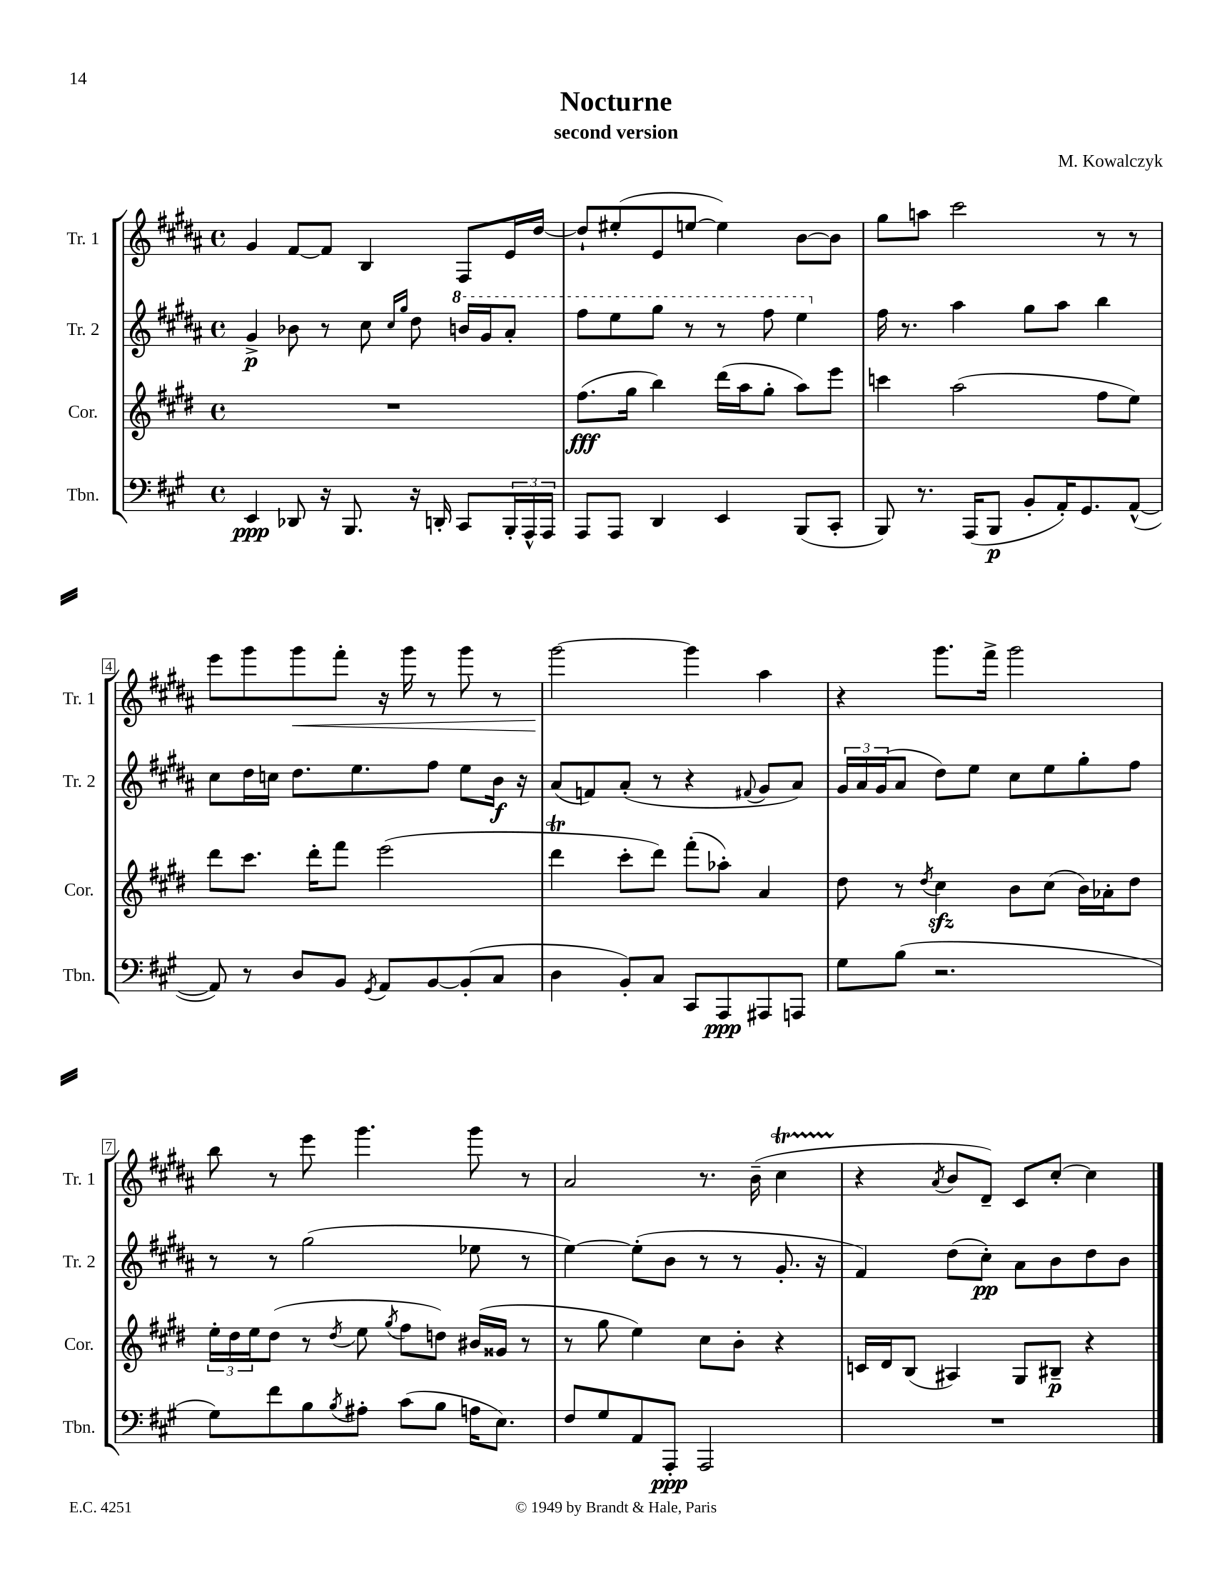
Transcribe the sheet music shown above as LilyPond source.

\header { title = "Nocturne" composer = "M. Kowalczyk" subtitle = "second version" }
<<
\new StaffGroup <<
\new Staff = "s0" \with { instrumentName = "Tr. 1" shortInstrumentName = "Tr. 1" } {
    \clef treble \key b \major \defaultTimeSignature \time 4/4
    gis'4 fis'8~ fis'8 b4 fis8 e'16 dis''16~ |
    dis''8-! eis''8-.( e'8 e''8~ e''4) b'8~ b'8 |
    gis''8 a''8 cis'''2 r8 r8 |
    e'''8 gis'''8 gis'''8\< fis'''8-. r16 gis'''16 r8 gis'''8 r8 |
    gis'''2~\! gis'''4 ais''4 |
    r4 gis'''8. fis'''16-> gis'''2 |
    b''8 r8 e'''8 gis'''4. gis'''8 r8 |
    ais'2 r8. b'16--( cis''4\startTrillSpan |
    r4\stopTrillSpan \acciaccatura { ais'8 } b'8 dis'8--) cis'8 cis''8~-. cis''4 \bar "|." |
}
\new Staff = "s1" \with { instrumentName = "Tr. 2" shortInstrumentName = "Tr. 2" } {
    \clef treble \key b \major \defaultTimeSignature \time 4/4
    gis'4->\p bes'8 r8 cis''8 \grace { cis''16 gis''16 } dis''8 \ottava #1 b''!16 gis''16 ais''8-. |
    fis'''8 e'''8 gis'''8 r8 r8 fis'''8 e'''4 \ottava #0 |
    fis''16 r8. ais''4 gis''8 ais''8 b''4 |
    cis''8 dis''16 c''16 dis''8. e''8. fis''8 e''8 b'16\f r16 |
    ais'8( f'8) ais'8-.( r8 r4 \appoggiatura { fis'8 } gis'8 ais'8) |
    \tuplet 3/2 { gis'16 ais'16 gis'16( } ais'8 dis''8) e''8 cis''8 e''8 gis''8-. fis''8 |
    r8 r8 gis''2( ees''8 r8 |
    e''4~) e''8-.( b'8 r8 r8 gis'8.-. r16 |
    fis'4) dis''8( cis''8-.\pp) ais'8 b'8 dis''8 b'8 \bar "|." |
}
\new Staff = "s2" \with { instrumentName = "Cor." shortInstrumentName = "Cor." } {
    \clef treble \key e \major \defaultTimeSignature \time 4/4
    R1 |
    fis''8.\fff( gis''16 b''4) dis'''16( a''16 gis''8-. a''8) e'''8 |
    c'''4 a''2( fis''8 e''8) |
    dis'''8 cis'''8. dis'''16-. fis'''8 e'''2( |
    dis'''4\trill cis'''8-. dis'''8) fis'''8-.( aes''8-.) a'4 |
    dis''8 r8 \acciaccatura { dis''8 } cis''4\sfz b'8 cis''8( b'16) aes'16-. dis''8 |
    \tuplet 3/2 { e''16-. dis''16 e''16 } dis''8( r8 \acciaccatura { dis''8 } e''8 \acciaccatura { gis''8 } fis''8 d''8) bis'16( gisis'16 r8 |
    r8 gis''8 e''4) cis''8 b'8-. r4 |
    c'16 dis'16 b8( ais4) gis8 bis8--\p r4 \bar "|." |
}
\new Staff = "s3" \with { instrumentName = "Tbn." shortInstrumentName = "Tbn." } {
    \clef bass \key a \major \defaultTimeSignature \time 4/4
    e,4\ppp des,8 r16 b,,8. r16 d,16-. cis,8 \tuplet 3/2 { b,,16-. a,,16-^ a,,16 } |
    a,,8 a,,8 d,4 e,4 b,,8( cis,8-. |
    b,,8) r8. a,,16( b,,8\p b,8-. a,16-.) gis,8. a,8~-^( |
    a,8) r8 d8 b,8 \acciaccatura { gis,8 } a,8 b,8~ b,8-.( cis8 |
    d4 b,8-.) cis8 cis,8 a,,8\ppp ais,,8 a,,8 |
    gis8 b8( r2. |
    gis8) fis'8 b8 \acciaccatura { b8 } ais8-. cis'8( b8 a16 e8.) |
    fis8 gis8 a,8 a,,8-.\ppp a,,2 |
    R1 \bar "|." |
}
>>
>>
\layout { \context { \Score \override BarNumber.stencil = #(make-stencil-boxer 0.1 0.3 ly:text-interface::print) } }
